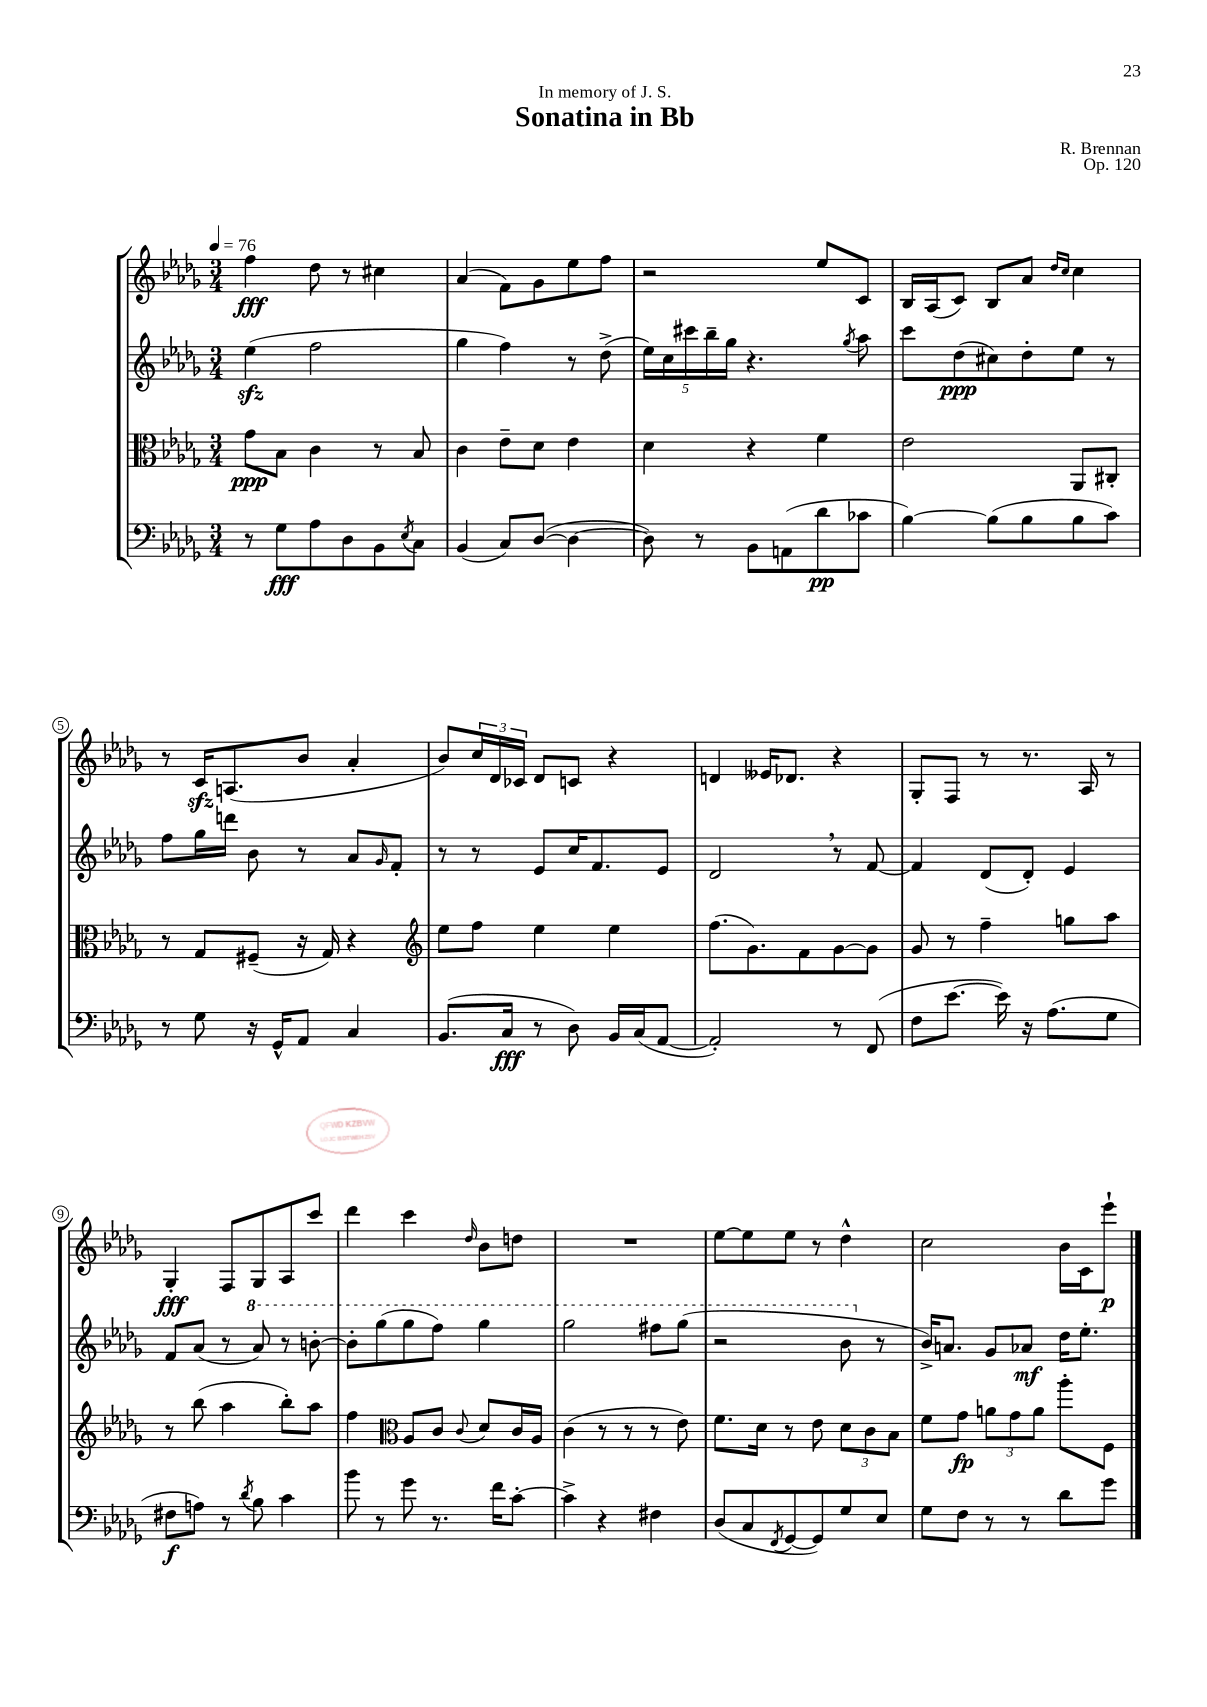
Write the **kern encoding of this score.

**kern	**kern	**kern	**kern
*staff4	*staff3	*staff2	*staff1
*clefF4	*clefC3	*clefG2	*clefG2
*k[b-e-a-d-g-]	*k[b-e-a-d-g-]	*k[b-e-a-d-g-]	*k[b-e-a-d-g-]
*M3/4	*M3/4	*M3/4	*M3/4
*MM76	*MM76	*MM76	*MM76
8r	8g-	(4ee-	4ff
8G-	8B-	.	.
8A-	4c	2ff	8dd-
8D-	.	.	8r
8BB-	8r	.	4cc#
8qE-	.	.	.
8C	8B-	.	.
=	=	=	=
(4BB-	4c	4gg-	(4a-
8C)	8e-~	4ff)	8f)
([8D-	8d-	.	8g-
4D-_	4e-	8r	8ee-
.	.	(8dd-^	8ff
=	=	=	=
8D-])	4d-	20ee-)	2r
.	.	20cc	.
.	.	20ccc#	.
8r	.	.	.
.	.	20bb-~	.
.	.	20gg-	.
8BB-	4r	4.r	.
(8AA	.	.	.
8d-	4f	.	8ee-
.	.	8qgg-	.
8c-	.	8aa-	8c
=	=	=	=
[4B-)	2e-	8ccc	16B-
.	.	.	(16A-
.	.	(8dd-	8c)
(8B-]	.	8cc#)	8B-
8B-	.	8dd-'	8a-
.	.	.	16qqdd-
.	.	.	16qqcc
8B-	8AA-	8ee-	4cc
8c)	8C#'	8r	.
=	=	=	=
8r	8r	8ff	8r
8G-	8G-	16gg-	16c
.	.	16ddd	(8.A
16r	(8F#~	8b-	.
16GG-^^	.	.	.
8AA-	16r	8r	8b-
.	16G-)	.	.
4C	4r	8a-	4a-'
.	.	16qqg-	.
.	.	8f'	.
=	=	=	=
*	*clefG2	*	*
(8.BB-	8ee-	8r	8b-)
.	8ff	8r	24cc
.	.	.	24d-
16C	.	.	.
.	.	.	24c-
8r	4ee-	8e-	8d-
8D-)	.	16cc	8c
.	.	8.f	.
16BB-	4ee-	.	4r
(16C	.	.	.
[8AA-	.	8e-	.
=	=	=	=
2AA-'])	(8.ff	2d-	4d
.	8.g-)	.	.
.	.	.	16e--
.	.	.	8.d-
.	8f	.	.
8r	[8g-	8r	4r
(8FF	8g-]	[8f	.
=	=	=	=
8F	8g-	4f]	8G-'
[8.e-	8r	.	8F
.	4ff~	(8d-	8r
16e-])	.	.	.
16r	.	8d-')	8.r
(8.A-	.	.	.
.	8gg	4e-	.
.	.	.	16A-
8G-	8aa-	.	8r
=	=	=	=
8F#	8r	8f	4G-'
8A)	(8bb-	(8a-	.
8r	4aa-	8r	8F
8qd-	.	.	.
8B-	.	8aa-)	8G-
4c	8bb-')	8r	8A-
.	8aa-	[8bb'	8ccc
=	=	=	=
8b-	4ff	8bb']	4ddd-
8r	.	(8ggg-	.
*	*clefC3	*	*
8g-	8A-	8ggg-	4ccc
8.r	8c	8fff)	.
.	8qqc	.	16qqdd-
.	8d-	4ggg-	8b-
16f	.	.	.
[8c'	16c	.	8dd
.	16A-	.	.
=	=	=	=
4c^]	(4c	2ggg-	2.r
4r	8r	.	.
.	8r	.	.
4F#	8r	8fff#	.
.	8e-)	(8ggg-	.
=	=	=	=
(8D-	8.f	2r	[8ee-
8C	.	.	8ee-]
.	16d-	.	.
8qFF	.	.	.
[8GG-	8r	.	8ee-
8GG-])	8e-	.	8r
8G-	12d-	8bb-	4dd-^^
.	12c	.	.
8E-	.	8r	.
.	12B-	.	.
=	=	=	=
8G-	8f	16b-^)	2cc
.	.	8.a	.
8F	8g-	.	.
8r	12a	8g-	.
.	12g-	.	.
8r	.	8a-	.
.	12a	.	.
8d-	8aa-'	16dd-	16b-
.	.	8.ee-'	16c
8g-	8F	.	8eee-`
==	==	==	==
*-	*-	*-	*-
